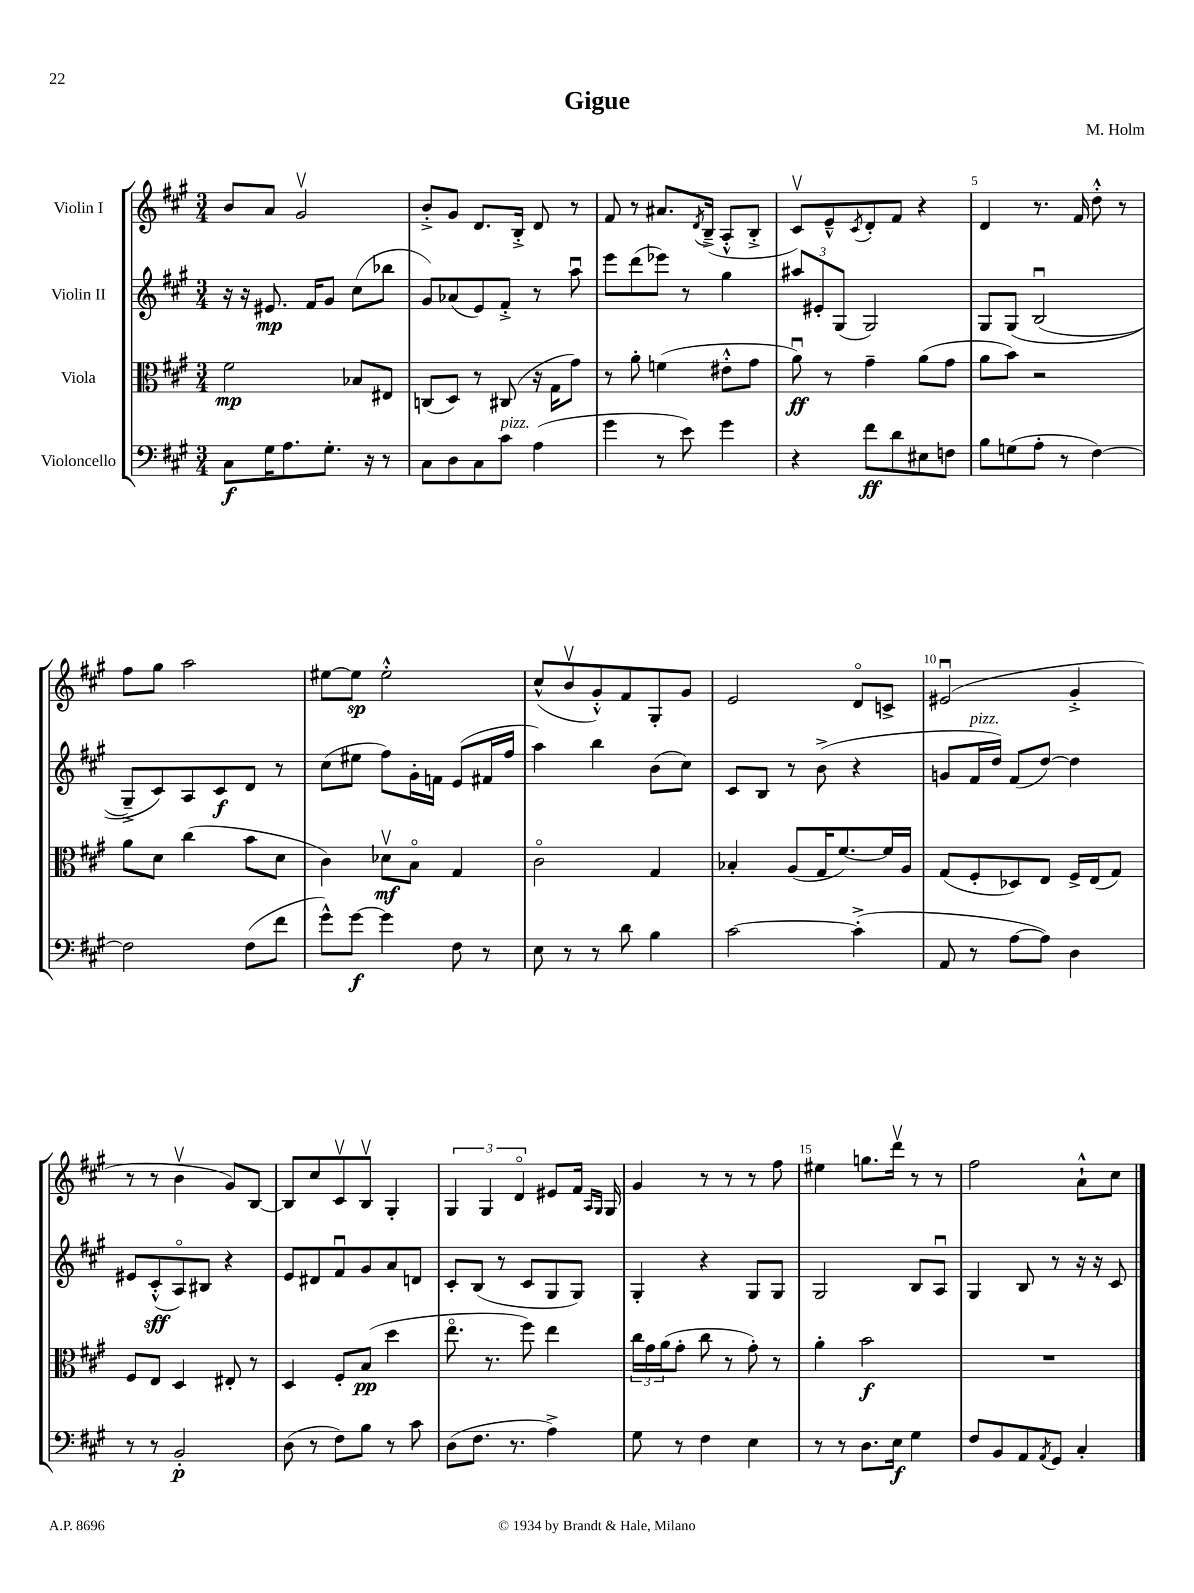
\header { title = "Gigue" composer = "M. Holm" }
<<
\new StaffGroup <<
\new Staff = "s0" \with { instrumentName = "Violin I" } {
    \clef treble \key a \major \numericTimeSignature \time 3/4
    b'8 a'8 gis'2\upbow |
    b'8-.-> gis'8 d'8. b16-.-> d'8 r8 |
    fis'8 r8 ais'8. \acciaccatura { d'8 } b16--->( a8-.-^ b8-.-> |
    cis'8\upbow) e'8---^ \acciaccatura { cis'8 } d'8-. fis'8 r4 |
    d'4 r8. fis'16 d''8-.-^ r8 |
    fis''8 gis''8 a''2 |
    eis''8~ eis''8\sp eis''2-.-^ |
    cis''8-^( b'8\upbow gis'8-.-^) fis'8 gis8-. gis'8 |
    e'2 d'8\flageolet c'8-> |
    eis'2\downbow( gis'4-.-> |
    r8 r8 b'4\upbow gis'8) b8~ |
    b8 cis''8 cis'8\upbow b8\upbow gis4-. |
    \tuplet 3/2 { gis4 gis4 d'4\flageolet } eis'8 fis'16 \grace { a16 gis16 } gis16 |
    gis'4 r8 r8 r8 fis''8 |
    eis''4 g''8. d'''16\upbow r8 r8 |
    fis''2 a'8-!-^ cis''8 \bar "|." |
}
\new Staff = "s1" \with { instrumentName = "Violin II" } {
    \clef treble \key a \major \numericTimeSignature \time 3/4
    r16 r16 eis'8.\mp fis'16 gis'8 cis''8( bes''8 |
    gis'8) aes'8( e'8) fis'8-.-> r8 a''8\downbow |
    e'''8 d'''8( ees'''8) r8 gis''4 |
    \tuplet 3/2 { ais''8 eis'8-. gis8( } gis2) |
    gis8 gis8\( b2\downbow( |
    gis8--->) cis'8\) a8 cis'8\f d'8 r8 |
    cis''8( eis''8 fis''8) gis'16-. f'16 e'8( fis'16 fis''16 |
    a''4) b''4 b'8( cis''8) |
    cis'8 b8 r8 b'8->( r4 |
    g'8 fis'16^\markup { \italic "pizz." } d''16) fis'8( d''8~) d''4 |
    eis'8 cis'8-.-^\sff( a8\flageolet) bis8 r4 |
    e'8 dis'8 fis'8\downbow gis'8 a'8 d'8 |
    cis'8-. b8( r8 cis'8 gis8 gis8) |
    gis4-. r4 gis8 gis8 |
    gis2 b8 a8\downbow |
    gis4 b8 r8 r16 r16 cis'8 \bar "|." |
}
\new Staff = "s2" \with { instrumentName = "Viola" } {
    \clef alto \key a \major \numericTimeSignature \time 3/4
    fis'2\mp bes8 eis8 |
    c8( d8) r8 cis8( r16 gis16 gis'8) |
    r8 a'8-. f'4( eis'8-.-^ gis'8 |
    a'8\downbow\ff) r8 gis'4-- a'8( gis'8 |
    a'8 b'8) r2 |
    a'8 d'8 cis''4( b'8 d'8 |
    cis'4) des'8\upbow\mf b8\flageolet gis4 |
    cis'2\flageolet gis4 |
    bes4-. a8( gis16 fis'8.~) fis'16 a16 |
    gis8( fis8-. des8) e8 fis16-> e16( gis8) |
    fis8 e8 d4 eis8-. r8 |
    d4 fis8-. b8\pp( d''4 |
    e''8.\flageolet r8. fis''8) e''4 |
    \tuplet 3/2 { cis''16 gis'16 a'16( } gis'8-. cis''8 r8 gis'8-.) r8 |
    a'4-. b'2\f |
    R2. \bar "|." |
}
\new Staff = "s3" \with { instrumentName = "Violoncello" } {
    \clef bass \key a \major \numericTimeSignature \time 3/4
    cis8\f gis16 a8. gis8.-. r16 r8 |
    cis8 d8 cis8 cis'8^\markup { \italic "pizz." } a4( |
    gis'4 r8 e'8) gis'4 |
    r4 fis'8\ff d'8 eis8 f8 |
    b8 g8( a8-. r8 fis4~) |
    fis2 fis8( fis'8 |
    gis'8-^) gis'8~\f gis'4 fis8 r8 |
    e8 r8 r8 d'8 b4 |
    cis'2~ cis'4-.->( |
    a,8 r8 a8~ a8) d4 |
    r8 r8 b,2-.\p |
    d8( r8 fis8) b8 r8 cis'8 |
    d8( fis8. r8. a4->) |
    gis8 r8 fis4 e4 |
    r8 r8 d8. e16\f gis4 |
    fis8 b,8 a,8 \acciaccatura { a,8 } gis,8 cis4-. \bar "|." |
}
>>
>>
\layout { \context { \Score \override BarNumber.break-visibility = ##(#f #t #t) barNumberVisibility = #(every-nth-bar-number-visible 5) } }
